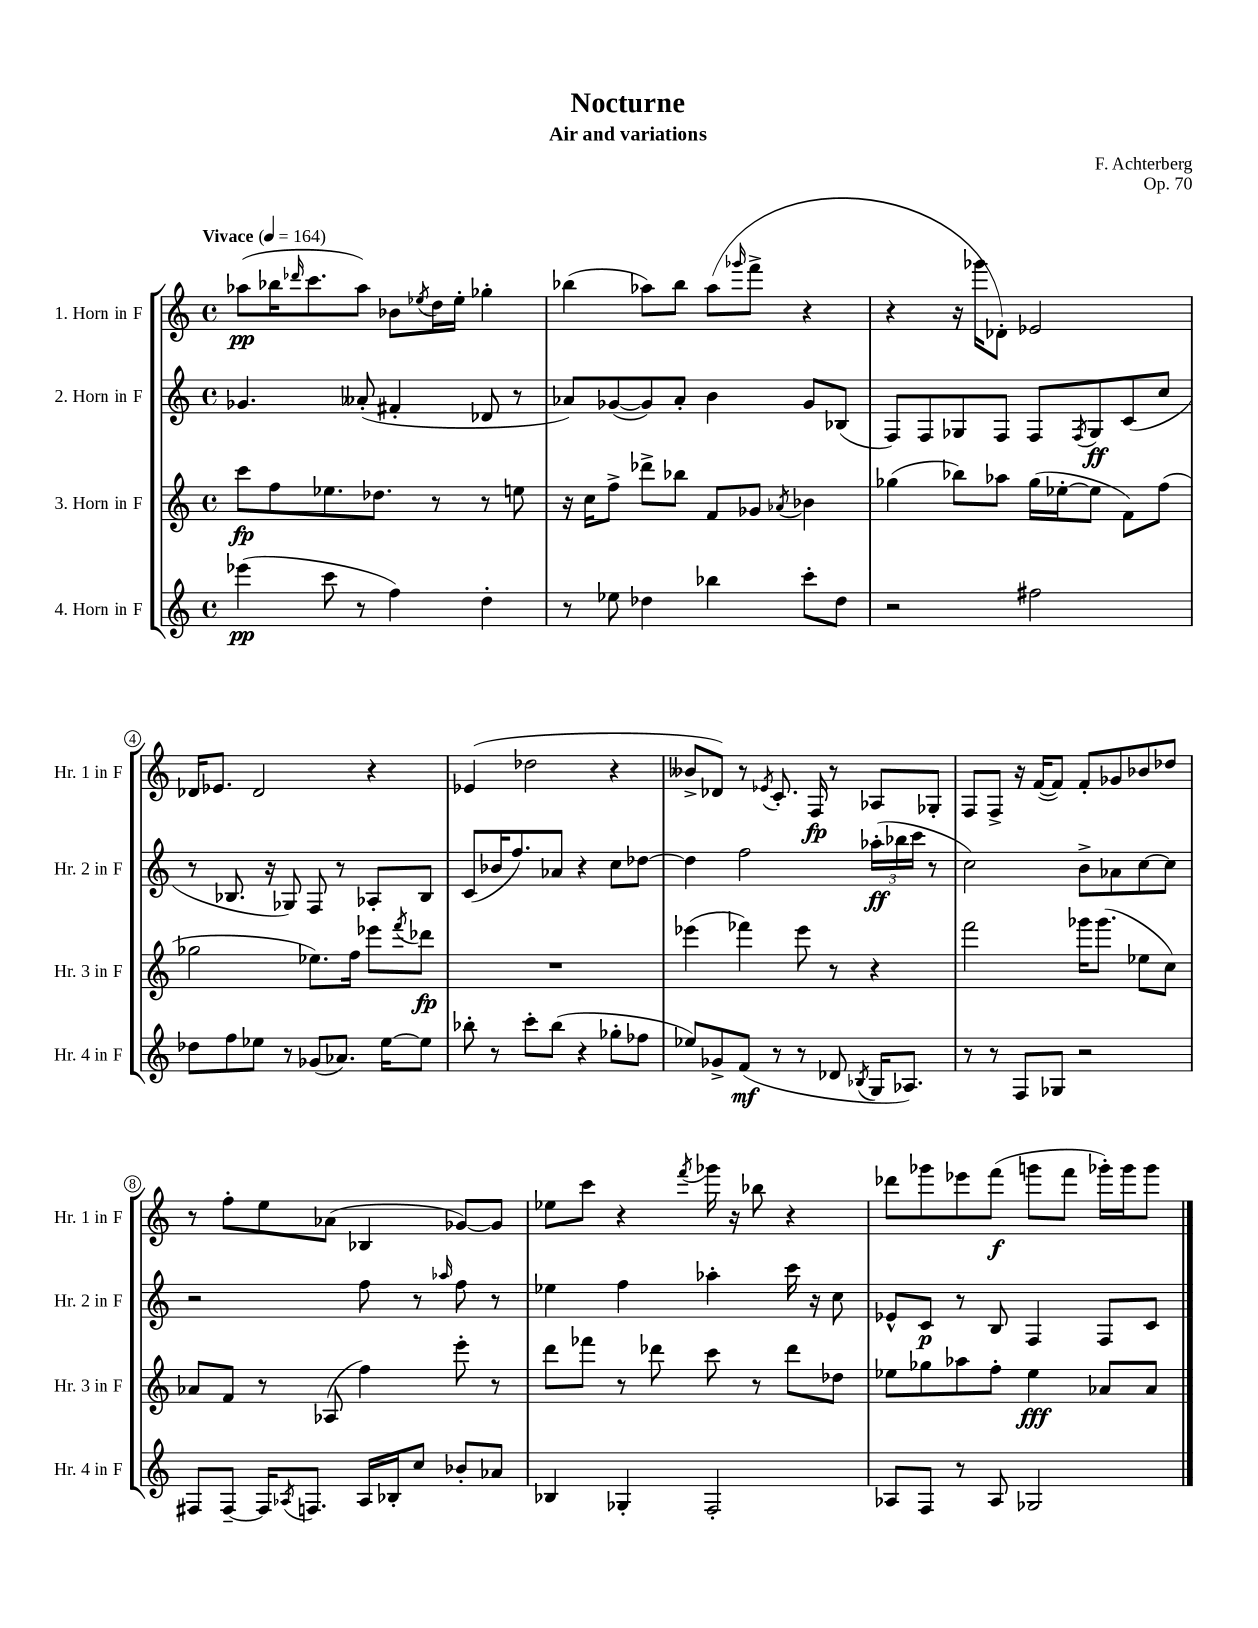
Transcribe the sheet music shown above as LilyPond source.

\header { title = "Nocturne" composer = "F. Achterberg" subtitle = "Air and variations" opus = "Op. 70" }
<<
\new StaffGroup <<
\new Staff = "s0" \with { instrumentName = "1. Horn in F" shortInstrumentName = "Hr. 1 in F" } {
    \clef treble \key c \major \defaultTimeSignature \time 4/4 \tempo "Vivace" 4 = 164
    aes''8\pp( bes''16 \grace { des'''16 } c'''8. aes''8) bes'8 \acciaccatura { ees''8 } d''16 ees''16-. ges''4-. |
    bes''4( aes''8) bes''8 aes''8( \grace { ges'''16 } f'''8-> r4 |
    r4 r16 ges'''16 des'8-.) ees'2 |
    des'16 ees'8. des'2 r4 |
    ees'4( des''2 r4 |
    beses'8-> des'8) r8 \acciaccatura { ees'8 } c'8.-. f16\fp r8 aes8 ges8-. |
    f8 f8-> r16 f'16~( f'8) f'8-. ges'8 bes'8 des''8 |
    r8 f''8-. e''8 aes'8( bes4 ges'8~) ges'8 |
    ees''8 c'''8 r4 \acciaccatura { f'''8 } ges'''16 r16 bes''8 r4 |
    des'''8 ges'''8 ees'''8 f'''8\f( g'''8 f'''8 ges'''16-.) ges'''16 ges'''8 \bar "|." |
}
\new Staff = "s1" \with { instrumentName = "2. Horn in F" shortInstrumentName = "Hr. 2 in F" } {
    \clef treble \key c \major \defaultTimeSignature \time 4/4
    ges'4. aeses'8-.( fis'4-. des'8 r8 |
    aes'8) ges'8~( ges'8) aes'8-. b'4 ges'8 bes8( |
    f8) f8 ges8 f8 f8 \acciaccatura { f8 } ges8\ff c'8( c''8 |
    r8 bes8. r16 ges8) f8 r8 aes8-. bes8 |
    c'8( bes'16 f''8.) aes'8 r4 c''8 des''8~ |
    des''4 f''2 \tuplet 3/2 { aes''16-.\ff( bes''16 c'''16 } r8 |
    c''2) b'8-> aes'8 c''8~ c''8 |
    r2 f''8 r8 \grace { aes''16 } f''8 r8 |
    ees''4 f''4 aes''4-. c'''16 r16 c''8 |
    ees'8-^ c'8\p r8 b8 f4 f8 c'8 \bar "|." |
}
\new Staff = "s2" \with { instrumentName = "3. Horn in F" shortInstrumentName = "Hr. 3 in F" } {
    \clef treble \key c \major \defaultTimeSignature \time 4/4
    c'''8\fp f''8 ees''8. des''8. r8 r8 e''8 |
    r16 c''16 f''8-> des'''8-> bes''8 f'8 ges'8 \acciaccatura { aes'8 } bes'4 |
    ges''4( bes''8) aes''8 ges''16( ees''16~-. ees''8 f'8) f''8( |
    ges''2 ees''8.) f''16 ees'''8 \acciaccatura { f'''8 } des'''8\fp |
    R1 |
    ees'''4( fes'''4) ees'''8 r8 r4 |
    f'''2 ges'''16 ges'''8.( ees''8 c''8) |
    aes'8 f'8 r8 aes8( f''4) e'''8-. r8 |
    d'''8 fes'''8 r8 des'''8 c'''8 r8 des'''8 des''8 |
    ees''8 ges''8 aes''8 f''8-. ees''4\fff aes'8 aes'8 \bar "|." |
}
\new Staff = "s3" \with { instrumentName = "4. Horn in F" shortInstrumentName = "Hr. 4 in F" } {
    \clef treble \key c \major \defaultTimeSignature \time 4/4
    ees'''4\pp( c'''8 r8 f''4) d''4-. |
    r8 ees''8 des''4 bes''4 c'''8-. des''8 |
    r2 fis''2 |
    des''8 f''8 ees''8 r8 ges'8( aes'8.) ees''16~ ees''8 |
    bes''8-. r8 c'''8-. bes''8( r4 ges''8-. fes''8 |
    ees''8) ges'8-> f'8\mf( r8 r8 des'8 \acciaccatura { bes8 } g16 aes8.) |
    r8 r8 f8 ges8 r2 |
    fis8 fis8~-- fis16 \acciaccatura { aes8 } f8. aes16 bes16-. c''8 bes'8-. aes'8 |
    bes4 ges4-. f2-. |
    aes8 f8 r8 aes8 ges2 \bar "|." |
}
>>
>>
\layout { \context { \Score \override BarNumber.stencil = #(make-stencil-circler 0.1 0.3 ly:text-interface::print) } }
